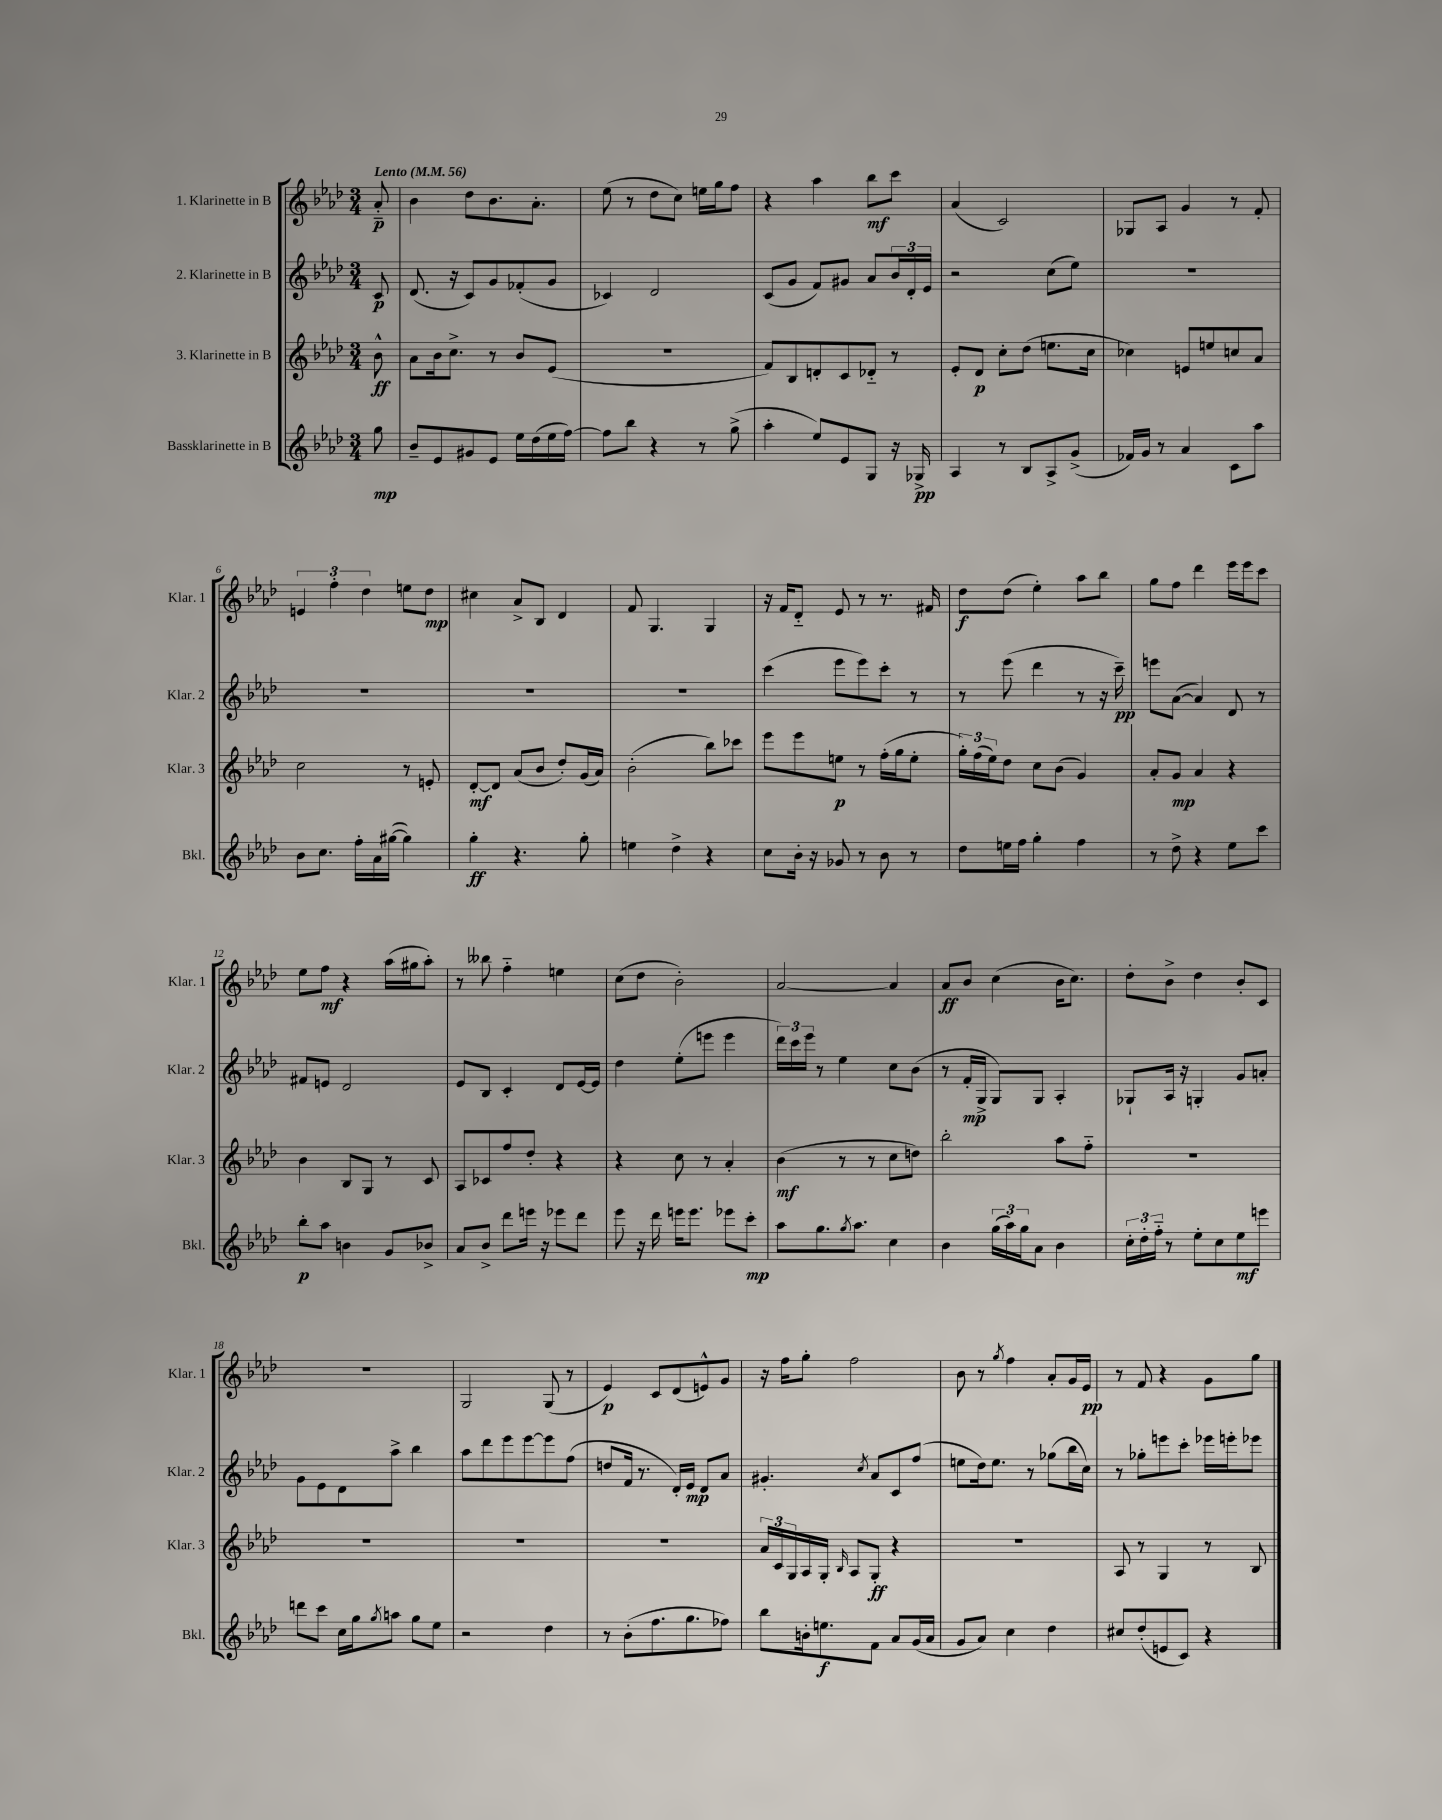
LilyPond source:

<<
\new StaffGroup <<
\new Staff = "s0" \with { instrumentName = "1. Klarinette in B" shortInstrumentName = "Klar. 1" } {
    \clef treble \key aes \major \numericTimeSignature \time 3/4 \partial 8 \tempo "Lento" 4 = 56
    aes'8-_\p |
    bes'4 des''8 bes'8. aes'8.-. |
    ees''8( r8 des''8 c''8) e''16 g''16 f''8 |
    r4 aes''4 bes''8\mf c'''8 |
    aes'4( c'2) |
    ges8 aes8 g'4 r8 f'8-. |
    \tuplet 3/2 { e'4 f''4-. des''4 } e''8 des''8\mp |
    cis''4 aes'8-> bes8 des'4 |
    f'8 g4. g4 |
    r16 f'16 des'8-_ ees'8 r8 r8. fis'16 |
    des''8\f des''8( ees''4-.) aes''8 bes''8 |
    g''8 f''8 des'''4 ees'''16 ees'''16 c'''8 |
    ees''8 f''8\mf r4 aes''16( gis''16 aes''8-.) |
    r8 beses''8 f''4-_ e''4 |
    c''8( des''8 bes'2-.) |
    aes'2~ aes'4 |
    aes'8\ff bes'8 c''4( bes'16 c''8.) |
    des''8-. bes'8-> des''4 bes'8-. c'8 |
    R2. |
    g2 g8( r8 |
    ees'4\p) c'8 des'8( e'8-^) g'8 |
    r16 f''16 g''8-. f''2 |
    bes'8 r8 \acciaccatura { g''8 } f''4 aes'8-. g'16 ees'16\pp |
    r8 f'8 r4 g'8 g''8 \bar "|." |
}
\new Staff = "s1" \with { instrumentName = "2. Klarinette in B" shortInstrumentName = "Klar. 2" } {
    \clef treble \key aes \major \numericTimeSignature \time 3/4 \partial 8
    c'8\p |
    des'8.( r16 c'8) g'8 fes'8-.( g'8 |
    ces'4) des'2 |
    c'8( g'8 f'8) gis'8 aes'8 \tuplet 3/2 { bes'16 des'16-. ees'16 } |
    r2 c''8( ees''8) |
    R2. |
    R2. |
    R2. |
    R2. |
    c'''4( ees'''8 ees'''8) c'''8-. r8 |
    r8 ees'''8( des'''4 r8 r16 c'''16--\pp) |
    e'''8 aes'8~( aes'4) des'8 r8 |
    fis'8 e'8 des'2 |
    ees'8 bes8 c'4-. des'8 ees'16~ ees'16 |
    des''4 ees''8-.( e'''8 e'''4 |
    \tuplet 3/2 { des'''16) c'''16 ees'''16 } r8 ees''4 c''8 bes'8( |
    r8 f'16-.\mp g16-> g8) g8 aes4-. |
    ges8-! aes16 r16 g4-. g'8 a'8-. |
    g'8 ees'8 des'8 aes''8-> bes''4 |
    aes''8 des'''8 ees'''8 ees'''8~ ees'''8 f''8( |
    d''8 f'16 r8. des'16-.) ees'16\mp des'8 aes'8 |
    gis'4.-. \acciaccatura { c''8 } aes'8 c'8 f''8( |
    e''8 des''16) e''8. r8 ges''8( bes''16 c''16) |
    r8 ges''8-. e'''8 c'''8-. ees'''16 e'''16-. ees'''8 \bar "|." |
}
\new Staff = "s2" \with { instrumentName = "3. Klarinette in B" shortInstrumentName = "Klar. 3" } {
    \clef treble \key aes \major \numericTimeSignature \time 3/4 \partial 8
    bes'8-^\ff |
    aes'8 bes'16 c''8.-> r8 bes'8 ees'8( |
    R2. |
    f'8) bes8 d'8-. c'8 des'8-_ r8 |
    ees'8-. des'8\p c''8-. des''8( e''8. c''16 |
    ces''4) e'8 e''8 c''8 aes'8 |
    c''2 r8 e'8-. |
    des'8~-.\mf des'8 aes'8( bes'8 des''8-.) g'16( aes'16) |
    bes'2-.( bes''8) ces'''8 |
    ees'''8 ees'''8 e''8\p r8 f''16-.( g''16 e''8-. |
    \tuplet 3/2 { g''16-.) f''16( ees''16) } des''8 c''8 bes'8( g'4) |
    aes'8-. g'8\mp aes'4 r4 |
    bes'4 bes8 g8 r8 c'8 |
    aes8 ces'8 f''8 des''8-. r4 |
    r4 c''8 r8 aes'4-. |
    bes'4\mf( r8 r8 c''8 d''8) |
    bes''2-. aes''8 f''8-_ |
    R2. |
    R2. |
    R2. |
    R2. |
    \tuplet 3/2 { aes'16 c'16 g16 } aes16 g16-. \grace { bes16 } aes8 g8-.\ff r4 |
    R2. |
    aes8 r8 g4 r8 bes8 \bar "|." |
}
\new Staff = "s3" \with { instrumentName = "Bassklarinette in B" shortInstrumentName = "Bkl." } {
    \clef treble \key aes \major \numericTimeSignature \time 3/4 \partial 8
    g''8\mp |
    bes'8-- ees'8 gis'8 ees'8 ees''16 des''16( ees''16 f''16~) |
    f''8 bes''8 r4 r8 g''8->( |
    aes''4-. ees''8) ees'8 g8 r16 ges16->\pp |
    aes4 r8 bes8 aes8-> g'8->( |
    fes'16) g'16 r8 aes'4 c'8 aes''8 |
    bes'8 c''8. f''16-. aes'16 gis''16~( gis''4) |
    g''4-.\ff r4. g''8-. |
    e''4 des''4-> r4 |
    c''8 bes'16-. r16 ges'8 r8 bes'8 r8 |
    des''8 e''16 f''16 g''4-. f''4 |
    r8 des''8-> r4 ees''8 c'''8 |
    bes''8-.\p aes''8 b'4 g'8 bes'8-> |
    aes'8 bes'8-> des'''8 e'''16 r16 ees'''8 des'''8 |
    ees'''8 r16 des'''16 e'''16 e'''8. ees'''8 c'''8-.\mp |
    aes''8 g''8. \acciaccatura { g''8 } aes''8. c''4 |
    bes'4 \tuplet 3/2 { g''16( aes''16) g''16 } aes'8 bes'4 |
    \tuplet 3/2 { c''16-. des''16-. f''16-_ } r8 ees''8-. c''8 ees''8\mf e'''8 |
    d'''8 c'''8 c''16 g''16 \acciaccatura { g''8 } a''8 g''8 ees''8 |
    r2 des''4 |
    r8 bes'8-.( f''8. g''8. fes''8) |
    bes''8 b'16-. e''8.\f f'8 aes'8 g'16( aes'16 |
    g'8 aes'8) c''4 des''4 |
    cis''8 des''8-.( e'8 c'8) r4 \bar "|." |
}
>>
>>
